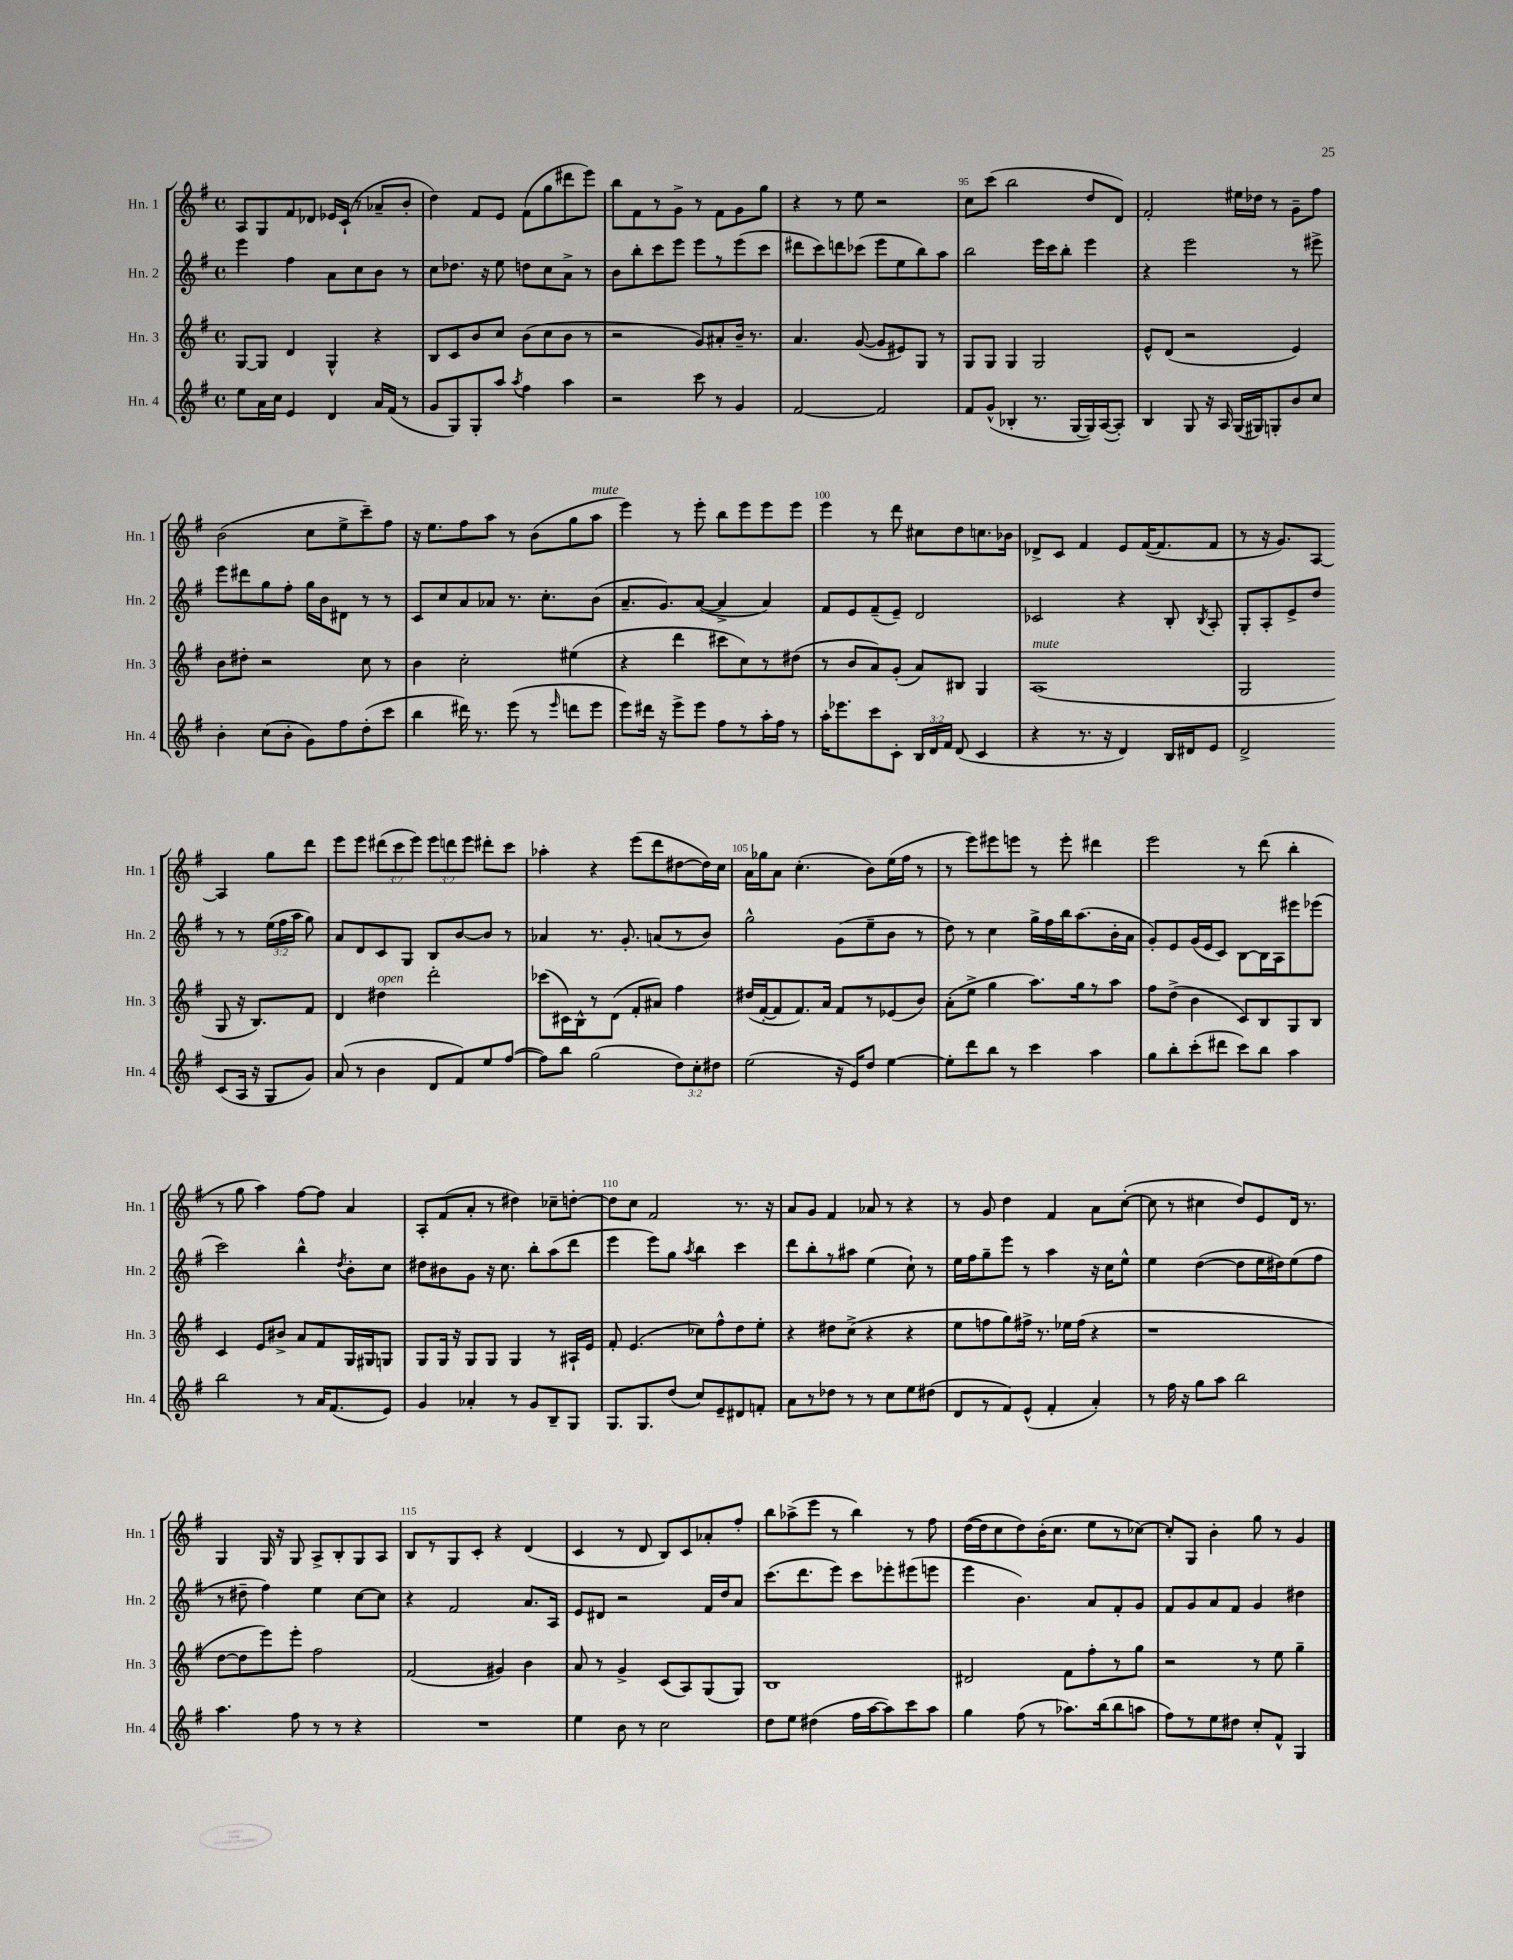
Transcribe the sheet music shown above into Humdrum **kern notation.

**kern	**kern	**kern	**kern
*staff4	*staff3	*staff2	*staff1
*clefG2	*clefG2	*clefG2	*clefG2
*k[f#]	*k[f#]	*k[f#]	*k[f#]
*M4/4	*M4/4	*M4/4	*M4/4
*met(c)	*met(c)	*met(c)	*met(c)
8ee	[8G	4eee	8A
16a	8G]	.	8G
16cc	.	.	.
4e	4d	4ff#	8f#
.	.	.	8d-
4d	4G^^	8a	16e-
.	.	.	(16c`
.	.	8cc	8r
16a	4r	8b	8a-~
(16f#	.	.	.
8r	.	8r	8b'
=	=	=	=
8g	8B	8cc	4dd)
8G)	8c	8.dd-	.
8G'	8b	.	8f#
.	.	16r	.
8aa	8cc	8ee	8e
8qaa	.	.	.
4ff#	(8b	8dd	(8f#
.	8cc	8cc	8gg
4aa	8b	8a^	8ddd#
.	8r	8r	8eee)
=	=	=	=
2r	2r	8b	8bb
.	.	8bb'	8f#
.	.	8ccc	8r
.	.	8eee	8g^
8ccc	8g)	8eee	8r
8r	8a#'	8r	8f#
4g	16b~	(8eee	8g
.	8.r	.	.
.	.	8ccc	8gg
=	=	=	=
[2f#	4.a	8ddd#	4r
.	.	8ccc)	.
.	.	8ddd	8r
.	([8g	(8ccc-	8ee
2f#]	8g]	8eee	2r
.	8e#)	8ee	.
.	8G	8bb)	.
.	8r	8aa	.
=	=	=	=
8f#	8G	2bb	8cc
(8g^^	8G	.	(8ccc
4B-'	4G	.	2bb
8.r	2G	16eee	.
.	.	16ccc	.
.	.	8bb'	.
[16G	.	.	.
16G])	.	4eee	8dd
([16A	.	.	.
8A'])	.	.	8d)
=	=	=	=
4B	8e^^	4r	2f#'
.	(8d	.	.
8G	2r	2eee	.
16r	.	.	.
16A	.	.	.
(16G	.	.	16ee#
16G#)	.	.	16dd-
8G'	.	.	8r
8b	4e)	8r	8g~
8cc	.	8eee#^	8ff#
=	=	=	=
4b'	8b	8eee	(2b
.	8dd#'	8ddd#	.
(8cc	2r	8gg	.
8b'	.	8ff#'	.
8g)	.	16gg	8cc
.	.	16b	.
8ff#	.	8d#	8ee^
(8dd'	8cc	8r	8ccc~)
8ccc	8r	8r	8ff#
=	=	=	=
4bb	4b	8c	16r
.	.	.	8.ee
.	.	8cc	.
16ddd#)	2cc'	8a	8ff#
8.r	.	.	.
.	.	8a-	8aa
(8eee	.	8.r	8r
8r	.	.	(8b
.	.	8.cc'	.
16qqeee	.	.	.
8ddd	(4ee#	.	8gg
8eee	.	(8b	8aa
=	=	=	=
8eee)	4r	8.a~	4eee)
16ddd#	.	.	.
16r	.	8.g)	.
8eee^	4ddd	.	8r
8eee	.	([8a	8eee'
8ff#	8ccc#	4a^]	8bb
8r	8cc)	.	8eee
16aa'	8r	4a)	8eee
16ff#	.	.	.
8r	(8dd#	.	8eee
=	=	=	=
16aa'	8r	8f#	4eee
8.eee-	.	.	.
.	8b	8e	.
8ccc	8a)	(8f#~	8r
8c'	(8g'	8e~)	8ddd
24B	8a)	2d	8cc#
24d	.	.	.
24f#	.	.	.
(8d	8B#	.	8dd
4c	4G	.	8.cc
.	.	.	16b-
=	=	=	=
4r	(1A	2c-	8d-^
.	.	.	8c
8.r	.	.	4f#
16r	.	.	.
4d)	.	4r	8e
.	.	.	([16f#
.	.	.	8.f#]
16B	.	8B'	.
16d#	.	.	.
.	.	8qB	.
8e	.	8A'	8f#
=	=	=	=
2d^	2G	8G'	8r
.	.	8A'	16r
.	.	.	8.g)
.	.	8e^	.
.	.	8dd	[8A
(8c	8G	8r	4A]
16A	16r	8r	.
16r	8.B)	.	.
8G	.	(24ee	8gg
.	.	24ff#	.
.	.	24aa	.
8g)	8f#	8gg)	8ddd
=	=	=	=
(8a	4d	8a	8eee
8r	.	8d	8eee
4b	4dd#	8c	(12ddd#
.	.	.	12ccc
.	.	8G	.
.	.	.	12eee)
8d	2ddd'	8B	12eee
.	.	.	12ddd
8f#)	.	[8b	.
.	.	.	12eee
8ee	.	8b]	8ddd#'
([8ff#	.	8r	8ccc
=	=	=	=
8ff#])	(8ccc-	4a-	4aa-'
8bb	16c#)	.	.
.	16B^^	.	.
(2gg	8r	8.r	4r
.	(8d	.	.
.	.	8.g'	.
.	8f#'	.	(8eee
.	8a#)	(8a	8ddd
12dd)	4ff#	8r	[8dd#
12cc'	.	.	.
.	.	8b)	16dd#])
12dd#	.	.	.
.	.	.	16cc
=	=	=	=
(2ee	(16dd#	2gg^^	16a
.	[16f#'	.	16gg-
.	8f#]	.	8a
.	8.f#)	.	(4.cc'
.	16a	.	.
16r	8f#	(8g	.
16e)	.	.	.
8dd	8r	8ee~	8b)
[4ee	(8e-	8b	(16ee
.	.	.	16ff#
.	8b)	8r	8r
=	=	=	=
8ee']	(8a'	8dd)	8r
8ddd	8ee^	8r	8eee)
8bb	4gg	4cc	8eee#
8r	.	.	8eee
4ccc	8.aa)	16gg^	8r
.	.	16ff#	.
.	.	16bb	8eee'
.	16gg	(8.aa	.
4aa	8r	.	4ddd#
.	8aa	16b'	.
.	.	16a	.
=	=	=	=
8gg	8ff#	8g')	2eee
8bb'	(8dd^	8e	.
(8ccc'	4b	(16g	.
.	.	16e	.
8ddd#	.	8c)	.
8ccc)	8c)	[8B	8r
8bb	8B	16B]	(8ddd
.	.	16A	.
4aa	8G	8eee#	4bb'
.	8B	(8eee-	.
=	=	=	=
2bb	4c	2ccc)	8r
.	.	.	8gg
.	8e	.	4aa)
.	8b#^	.	.
8r	8a	4bb^^	[8ff#
16a	8f#	.	8ff#]
(8.f#	.	.	.
.	.	8qdd	.
.	16G	8b'	4a
.	16G#	.	.
8e)	8G	8cc	.
=	=	=	=
4g	8G	8dd#	8A'
.	16G	8b#	(8f#
.	16r	.	.
4a-'	8G	8g	8a'
.	8G	16r	8r
.	.	8.cc	.
8r	4G	.	4dd#)
8g	.	8bb'	.
8B~	8r	(8aa	8cc-~
8G	16A#`	8ddd	[8dd'
.	16e	.	.
=	=	=	=
8.G	8f#'	4eee	8dd]
.	(4.e	.	8cc
8.G	.	.	.
.	.	8eee)	2f#
(8dd	.	8gg	.
.	.	8qaa	.
8cc)	8cc-)	4bb	.
8e~	8ff#^^	.	.
8d#	8dd	4ccc	8.r
8f'	8ee'	.	.
.	.	.	16r
=	=	=	=
8a	4r	8ddd	8a
8r	.	8bb'	8g
8dd-	8dd#	8r	4f#
8r	(8cc^	8aa#	.
8r	4r	(4ee	8a-
8cc	.	.	8r
8ee	4r	8cc`)	4r
(8dd#	.	8r	.
=	=	=	=
8d	8ee	16ee	8r
.	.	16ff#	.
8r	8ff	8gg~	8g
8f#)	8gg)	8eee	4dd
(8e^^	16ff#^	8r	.
.	8.r	.	.
4f#'	.	4aa	4f#
.	16ee-	.	.
.	(16ff#	.	.
4a')	4r	16r	8a
.	.	16cc	.
.	.	8ee^^	([8cc'
=	=	=	=
8r	1r	4ee	8cc]
16ff#	.	.	8r
16r	.	.	.
8gg	.	([4dd	4cc#
8aa	.	.	.
2bb	.	8dd]	8dd)
.	.	16ee	8e
.	.	16dd#)	.
.	.	(8ee	16d
.	.	.	8.r
.	.	8ff#	.
=	=	=	=
4.aa	[8dd	8r	4G
.	8dd]	8dd#~	.
.	8eee)	4ff#)	16G
.	.	.	16r
8ff#	8eee'	.	8G
8r	2ff#	4ee	8A^
8r	.	.	8B'
4r	.	[8cc	8G
.	.	8cc]	8A
=	=	=	=
1r	(2f#	4r	8B
.	.	.	8r
.	.	2f#	8G
.	.	.	8c'
.	4g#)	.	4r
.	4b	8.a	(4d
.	.	16A	.
=	=	=	=
4ee	8a	8e	4c
.	8r	8d#	.
8b	4g^	2r	8r
8r	.	.	8d
2cc	(8c	.	8B)
.	8A)	.	8c
.	(8G	16f#	8a-'
.	.	16dd	.
.	8G)	8a	8ff#'
=	=	=	=
8dd	1B	(8.ccc	8bb
8ee	.	.	(8aa-^
.	.	8.ddd	.
(4dd#	.	.	8eee
.	.	8eee)	8r
16ff#	.	8ccc	4bb)
[16aa	.	.	.
8aa])	.	8eee-'	.
8ccc	.	(8eee#	8r
8aa	.	8eee	8ff#
=	=	=	=
4gg	2d#	4eee	([16dd
.	.	.	16dd]
.	.	.	8cc
(8ff#	.	4.b)	8dd)
8r	.	.	(16b'
.	.	.	8.cc
8.aa-)	8f#	.	.
.	8ff#'	8a	8ee
(16bb	.	.	.
8bb	8r	8f#'	8r
8aa	8gg	8g	[8cc-)
=	=	=	=
8ff#)	2r	8f#	8cc-']
8r	.	8g	8G
8ee	.	8a	4b'
8dd#	.	8f#	.
8cc'	8r	4g	8gg
8f#^^	8ee	.	8r
4G	4gg~	4dd#	4g
==	==	==	==
*-	*-	*-	*-
